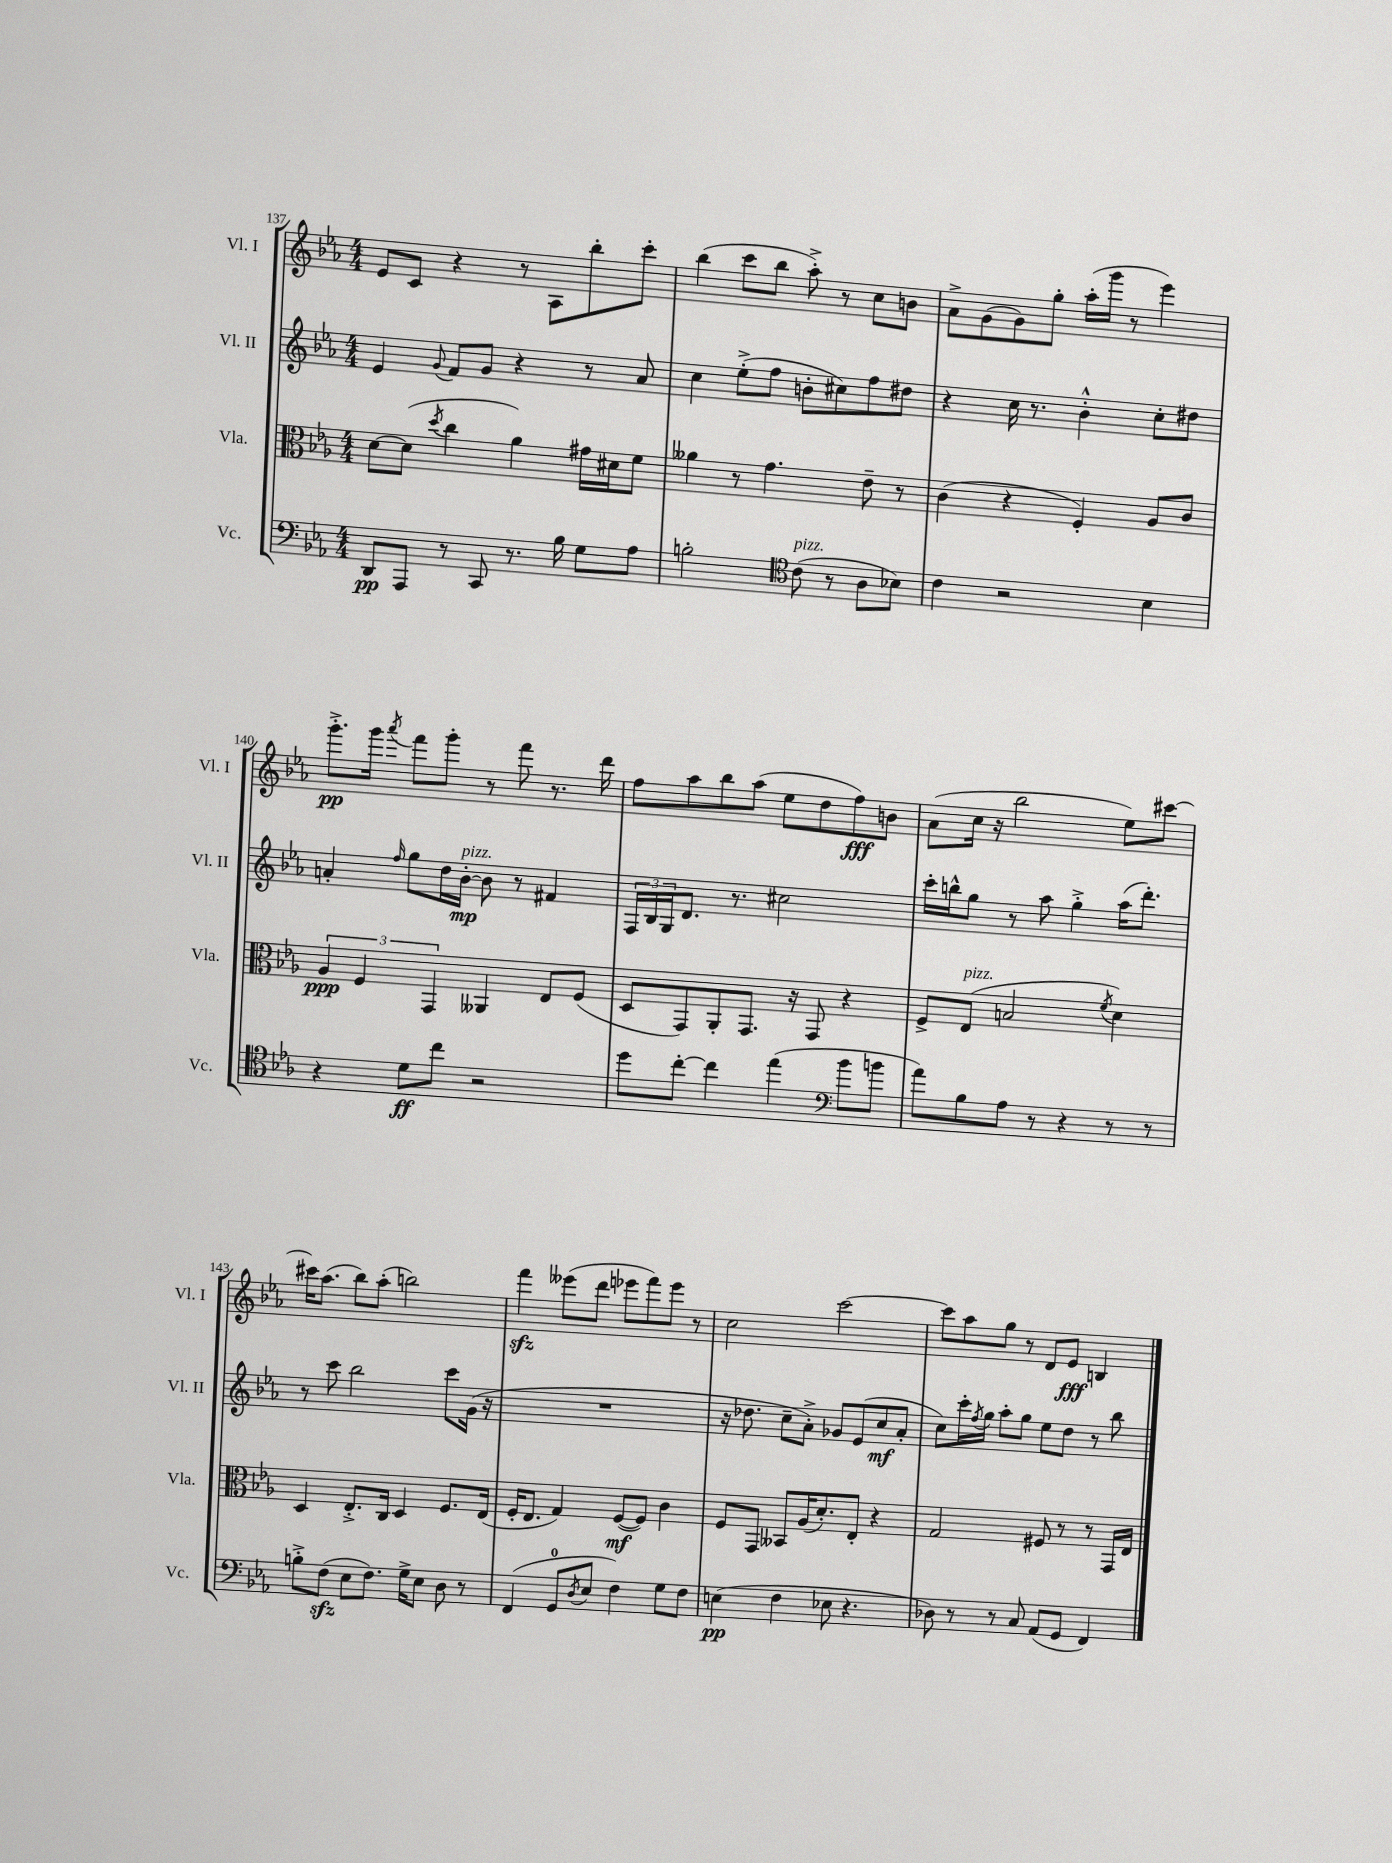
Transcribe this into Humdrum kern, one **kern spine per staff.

**kern	**kern	**kern	**kern
*staff4	*staff3	*staff2	*staff1
*clefF4	*clefC3	*clefG2	*clefG2
*k[b-e-a-]	*k[b-e-a-]	*k[b-e-a-]	*k[b-e-a-]
*M4/4	*M4/4	*M4/4	*M4/4
8DD/L	[8d\L	4e-/	8e-/L
8AAA-/J	(8d\]J	.	8c/J
.	8qdd/	8qqg/	.
8r	4cc\	8f/L	4r
8CC/	.	8g/J	.
8.r	4a-\)	4r	8r
.	.	.	8A-\L
16B-\	.	.	.
8G\L	16g#\LL	8r	8bb-'\
.	16d#\J	.	.
8A-\J	8f\J	8a-/	8ccc'\J
=	=	=	=
2B'\	4a--\	4cc\	(4bb-\
.	8r	(8ee-'^\L	8ccc\L
.	4.g\	8ff\J	8bb-\J
*clefC4	*	*	*
(8c\	.	8b'\L	8aa-'^\)
8r	.	8cc#\)	8r
8A-\L	8e-~\	8ff\	8cc\L
8B-\J)	8r	8dd#\J	8b\J
=	=	=	=
4c\	(4c\	4r	8a-^\L
.	.	.	(8g\
2r	4r	16cc\	8g\)
.	.	8.r	.
.	.	.	8gg'\J
.	4F'/)	4b-'^^\	(16aa-'\LL
.	.	.	16ggg\JJ
.	.	.	8r
4B-\	8A-/L	8cc'\L	4eee-\)
.	8c/J	8dd#\J	.
=	=	=	=
4r	6A-/	4a'/	8.ggg'^\L
.	6F/	.	.
.	.	.	16ggg\Jk
.	.	16qqff/	8qaaa-/
8d\L	.	8gg\L	8fff\L
.	6GG/	.	.
8cc\J	.	16dd\L	8ggg'\J
.	.	[16b-'\JJ	.
2r	4AA--/	8b-\]	8r
.	.	8r	8fff\
.	8E-/L	4f#/	8.r
.	(8F/J	.	.
.	.	.	16ddd\
=	=	=	=
8dd\L	8D/L	24F/LL	8ff\L
.	.	24B-/	.
.	.	24G/J	.
[8cc'\J	8GG/)	8.d/J	8aa-\
4cc\]	8AA-'/	.	8bb-\
.	.	8.r	.
.	8.GG/J	.	(8aa-\J
(4ee-\	.	2cc#\	8ee-\L
.	16r	.	.
.	8GG/	.	8dd\
*clefF4	*	*	*
8b-\L	4r	.	8ff\)
8b\J	.	.	8b\J
=	=	=	=
8a-\L)	8F^/L	16ccc'\LL	(8a-\L
.	.	16bb^^\J	.
8B-\	(8E-/J	8gg\J	16cc\Jk
.	.	.	16r
8A-\J	2B/	8r	2bb-\
8r	.	8aa-\	.
4r	.	4gg'^\	.
.	8qf/	.	.
8r	4d\)	(16aa-\LK	8ee-\L)
.	.	8.ddd'\J)	.
8r	.	.	[8ccc#\J
=	=	=	=
8B'^\L	4D/	8r	16ccc#\]LK
.	.	.	(8.aa-\J
(8F\J	.	8ccc\	.
8E-\L	8.E-'^/L	2bb-\	8bb-\L)
8.F\J)	.	.	(8aa-'\J
.	16C/Jk	.	.
.	4D/	.	2bb\)
16G^\LK	.	.	.
8E-\J	.	.	.
8D\	8.F/L	8ccc\L	.
8r	.	(16g\Jk	.
.	(16E-/Jk	16r	.
=	=	=	=
(4FF/	16F'/LK	1r	4fff\
.	8.E-/J	.	.
8GG/L	4G/)	.	(8eee--\L
8qD/	.	.	.
8E-/J	.	.	8ddd\J
4F\)	([8F/L	.	8eee-\L
.	8F/]J)	.	8fff\)
8G\L	4c\	.	8eee-\J
8F\J	.	.	8r
=	=	=	=
(4E\	8F/L	16r	2cc\
.	.	8.dd-\	.
.	8GG/J	.	.
4F\	8BB--/L	8cc~\L	.
.	(16A-/K	8a-'^\J)	.
.	8.d'/)	.	.
8E-\	.	8g-/L	[2ccc\
4.r	8E-'/J	(8e-/	.
.	4r	8cc/	.
.	.	8a-'/J	.
=	=	=	=
8D-\)	2G/	8cc\L)	8ccc\]L
8r	.	16ccc'\L	8aa-\
.	.	8qff/	.
.	.	16gg\JJ	.
8r	.	8aa-'\L	8gg\J
8C/	.	8gg\J	8r
(8AA-/L	8F#/	8ee-\L	8d/L
8GG/J	8r	8dd\J	8e-/J
4FF/)	8r	8r	4B/
.	16GG/LL	8bb-\	.
.	16E-/JJ	.	.
==	==	==	==
*-	*-	*-	*-
